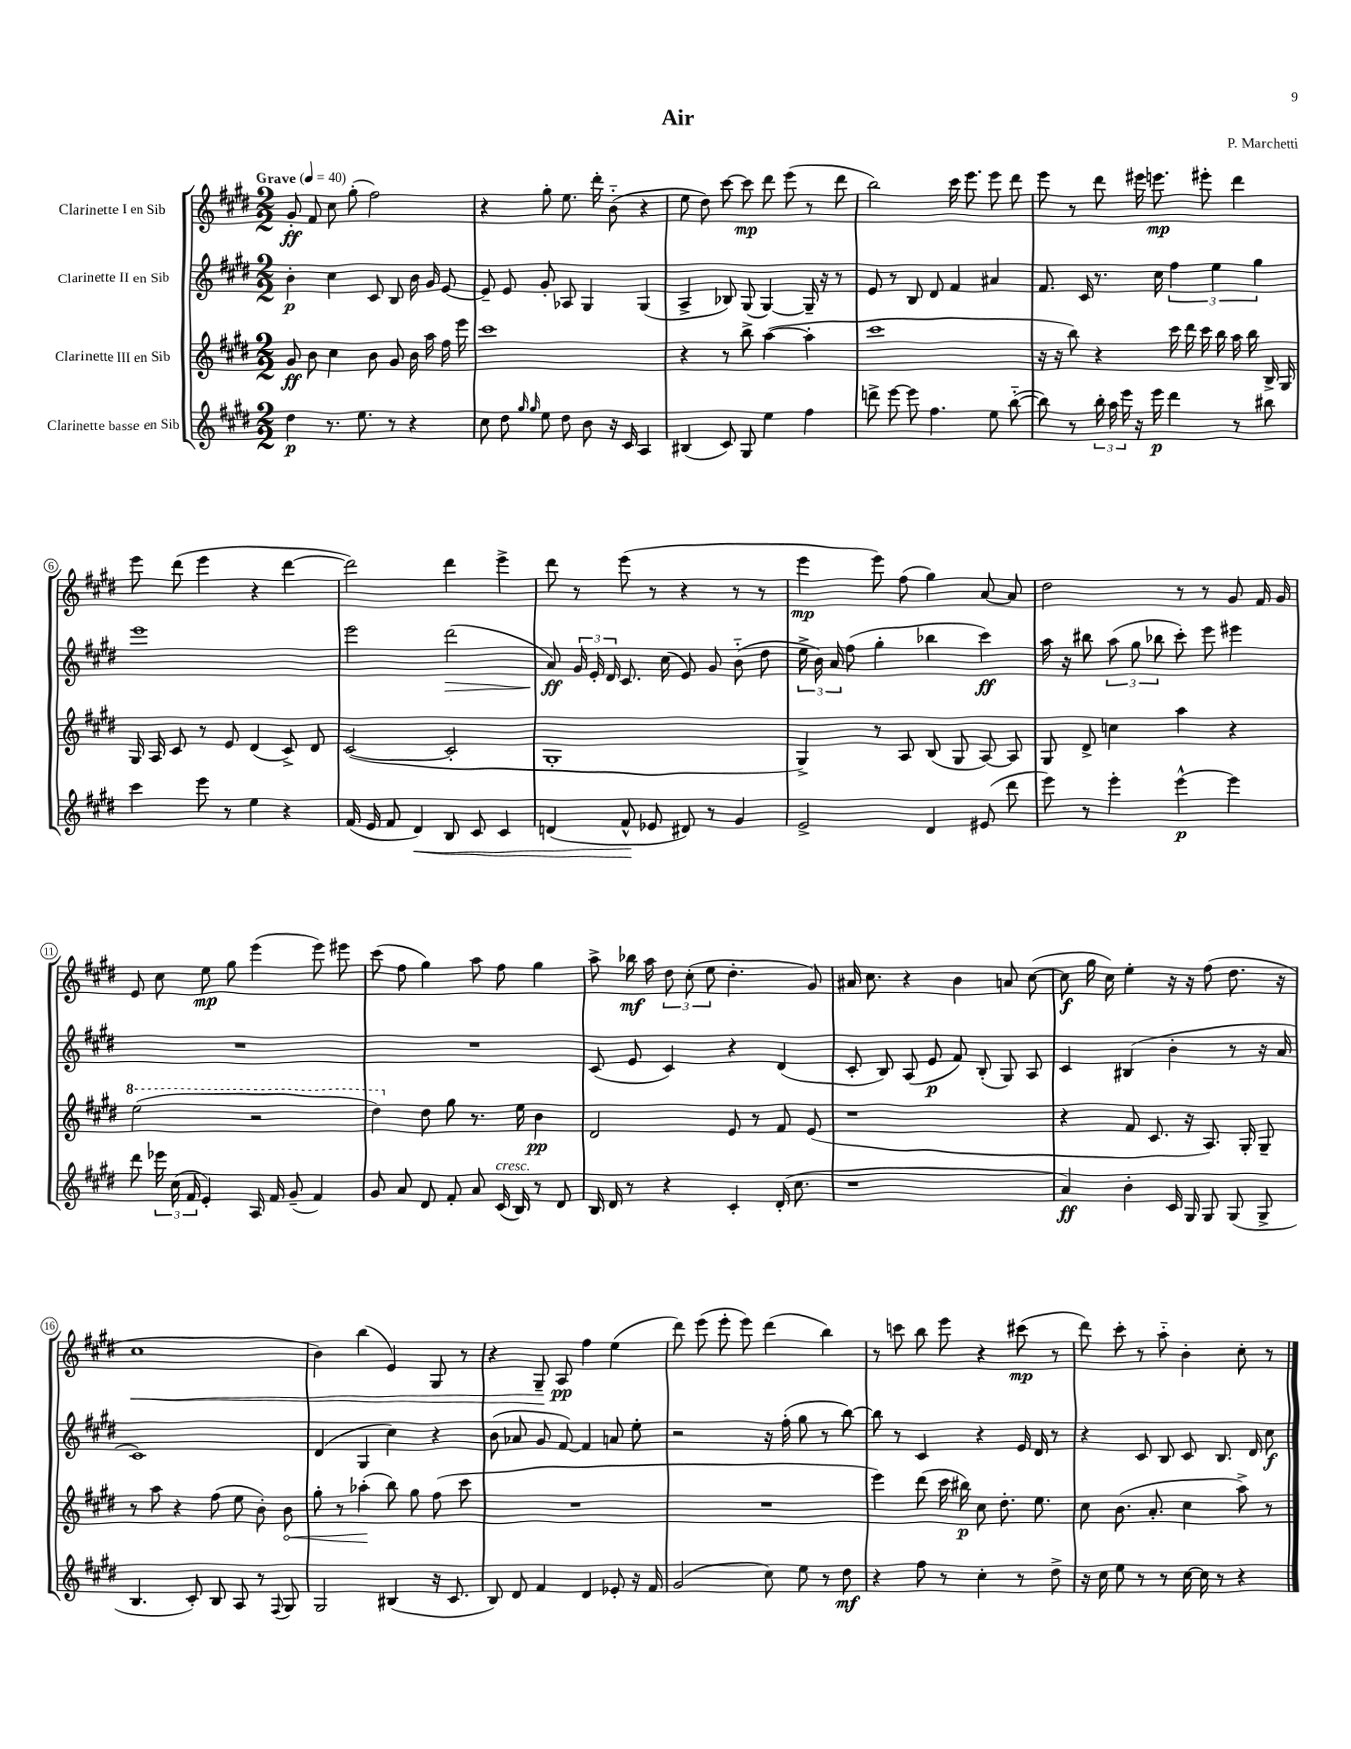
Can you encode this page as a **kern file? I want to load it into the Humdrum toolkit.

**kern	**dynam	**kern	**dynam	**kern	**dynam	**kern	**dynam
*part4	*part4	*part3	*part3	*part2	*part2	*part1	*part1
*staff4	*staff4	*staff3	*staff3	*staff2	*staff2	*staff1	*staff1
*I"Clarinette basse en Sib	*	*I"Clarinette III en Sib	*	*I"Clarinette II en Sib	*	*I"Clarinette I en Sib	*
*clefG2	*	*clefG2	*	*clefG2	*	*clefG2	*
*k[f#c#g#d#]	*	*k[f#c#g#d#]	*	*k[f#c#g#d#]	*	*k[f#c#g#d#]	*
*M2/2	*	*M2/2	*	*M2/2	*	*M2/2	*
*MM40	*	*MM40	*	*MM40	*	*MM40	*
=1	=1	=1	=1	=1	=1	=1	=1
!	!	!	!	!	!	!LO:TX:a:B:t=Grave	!
4dd#\	p	8g#/	ff	4b'\	p	8g#'/	ff
.	.	8b\	.	.	.	8f#/	.
8.r	.	4cc#\	.	4cc#\	.	8cc#\	.
.	.	.	.	.	.	(8gg#'\	.
8.ee\	.	.	.	.	.	.	.
.	.	8b\	.	8c#/	.	2ff#\)	.
8r	.	8g#/	.	8B/	.	.	.
4r	.	16b\	.	16b\	.	.	.
.	.	16aa\	.	16g#/	.	.	.
.	.	16ff#\	.	[8e/	.	.	.
.	.	16eee\	.	.	.	.	.
=2	=2	=2	=2	=2	=2	=2	=2
8cc#\	.	1ccc#	.	8e~/]	.	4r	.
8dd#\	.	.	.	8e/	.	.	.
16qqgg#/	.	.	.	.	.	.	.
16qqgg#/	.	.	.	.	.	.	.
8ee\	.	.	.	8g#'/	.	8gg#'\	.
8dd#\	.	.	.	8A-X/	.	8.ee\	.
8b\	.	.	.	4G#/	.	.	.
.	.	.	.	.	.	16ddd#'\	.
16r	.	.	.	.	.	(8b\	.
16c#/	.	.	.	.	.	.	.
4A/	.	.	.	(4G#/	.	4r	.
=3	=3	=3	=3	=3	=3	=3	=3
(4B#X/	.	4r	.	4A^/	.	8ee\	.
.	.	.	.	.	.	8dd#\)	.
8c#/)	.	8r	.	8B-X/)	.	[8ccc#\	.
8G#/	.	8bb^\	.	(8G#/	.	8ccc#\]	mp
4ee\	.	([4aa\	.	[4G#/)	.	8ddd#\	.
.	.	.	.	.	.	(8eee\	.
4ff#\	.	4aa'\]	.	16G#~/]	.	8r	.
.	.	.	.	16r	.	.	.
.	.	.	.	8r	.	8ddd#\	.
=4	=4	=4	=4	=4	=4	=4	=4
8dddn^\	.	1ccc#	.	8e/	.	2bb\)	.
[8eee\	.	.	.	8r	.	.	.
8eee\]	.	.	.	8B/	.	.	.
4.ff#\	.	.	.	8d#/	.	.	.
.	.	.	.	4f#/	.	16ccc#\	.
.	.	.	.	.	.	8.eee\	.
8ee\	.	.	.	4a#X/	.	8eee\	.
([8bb\	.	.	.	.	.	8ddd#\	.
=5	=5	=5	=5	=5	=5	=5	=5
8bb\])	.	16r	.	8.f#/	.	8eee\	.
.	.	16r	.	.	.	.	.
8r	.	8bb\)	.	.	.	8r	.
.	.	.	.	16c#/	.	.	.
24bb'\	.	4r	.	8.r	.	8ddd#\	.
24aa\	.	.	.	.	.	.	.
24eee\	.	.	.	.	.	.	.
16r	.	.	.	.	.	16eee#X\	.
16eee\	p	.	.	16cc#\	.	8.eeen\	mp
4ddd#\	.	16ccc#\	.	6ff#\	.	.	.
.	.	16ddd#\	.	.	.	.	.
.	.	16ccc#\	.	.	.	8eee#X'\	.
.	.	.	.	6ee\	.	.	.
.	.	16bb\	.	.	.	.	.
8r	.	16aa\	.	.	.	4ddd#\	.
.	.	16bb\	.	.	.	.	.
.	.	.	.	6gg#\	.	.	.
8bb#X\	.	16B^/	.	.	.	.	.
.	.	16G#/	.	.	.	.	.
!!LO:LB:g=z
=6	=6	=6	=6	=6	=6	=6	=6
4ccc#\	.	16G#/	.	1eee	.	8eee\	.
.	.	16A/	.	.	.	.	.
.	.	8c#/	.	.	.	(8ddd#\	.
8eee\	.	8r	.	.	.	4eee\	.
8r	.	8e/	.	.	.	.	.
4ee\	.	(4d#/	.	.	.	4r	.
4r	.	8c#^/)	.	.	.	[4ddd#\	.
.	.	8d#/	.	.	.	.	.
=7	=7	=7	=7	=7	=7	=7	=7
(16f#/	.	([2c#/	.	2eee\	.	2ddd#\])	.
16e/	.	.	.	.	.	.	.
8f#/	.	.	.	.	.	.	.
!	!LO:HP:b	!	!	!	!	!	!
4d#/)	<	.	.	.	.	.	.
!	!	!	!	!	!LO:HP:b	!	!
8B/	.	2c#'/]	.	(2ddd#\	>	4ddd#\	.
8c#/	.	.	.	.	.	.	.
4c#/	.	.	.	.	.	4eee^\	.
=8	=8	=8	=8	=8	=8	=8	=8
(4dn/	.	1G#'	.	8a/)	ff	8ddd#\	.
.	.	.	.	24g#/	]	8r	.
.	.	.	.	24e'/	.	.	.
.	.	.	.	24d#/	.	.	.
8f#^^/	.	.	.	8.c#/	.	(8eee\	.
8e-X/	[	.	.	.	.	8r	.
.	.	.	.	(16cc#\	.	.	.
8d#X/)	.	.	.	8e/)	.	4r	.
8r	.	.	.	8g#/	.	.	.
4g#/	.	.	.	(8b\	.	8r	.
.	.	.	.	8dd#\	.	8r	.
=9	=9	=9	=9	=9	=9	=9	=9
2e^/	.	4G#^/)	.	24ee^\	.	4eee\	mp
.	.	.	.	24b\)	.	.	.
.	.	.	.	24a/	.	.	.
.	.	.	.	(8ff#\	.	.	.
.	.	8r	.	4gg#'\	.	8eee\)	.
.	.	8A/	.	.	.	(8ff#\	.
4d#/	.	(8B/	.	4bb-X\	.	4gg#\)	.
.	.	8G#/	.	.	.	.	.
(8e#X/	.	[8A/)	.	4ccc#\)	ff	[8a/	.
8ddd#\	.	8A/]	.	.	.	8a/]	.
=10	=10	=10	=10	=10	=10	=10	=10
8eee\)	.	8G#/	.	16aa\	.	2dd#\	.
.	.	.	.	16r	.	.	.
8r	.	8d#^/	.	8bb#X\	.	.	.
4eee'\	.	4ccn\	.	(12aa\	.	.	.
.	.	.	.	12gg#\	.	.	.
.	.	.	.	12bb-X\	.	.	.
[4eee^^\	p	4aa\	.	8ccc#'\)	.	8r	.
.	.	.	.	8eee\	.	8r	.
4eee\]	.	4r	.	4eee#X\	.	8g#/	.
.	.	.	.	.	.	16f#/	.
.	.	.	.	.	.	16g#/	.
!!LO:LB:g=z
=11	=11	=11	=11	=11	=11	=11	=11
*	*	*8va	*	*	*	*	*
8ddd#\	.	(2eee\	.	1r	.	8e/	.
24eee-X\	.	.	.	.	.	8cc#\	.
(24cc#\	.	.	.	.	.	.	.
24f#/	.	.	.	.	.	.	.
4e'/)	.	.	.	.	.	8ee\	mp
.	.	.	.	.	.	8gg#\	.
16A/	.	2r	.	.	.	(4eee\	.
16f#/	.	.	.	.	.	.	.
(8g#~/	.	.	.	.	.	.	.
4f#/)	.	.	.	.	.	8eee\)	.
.	.	.	.	.	.	8eee#X\	.
=12	=12	=12	=12	=12	=12	=12	=12
8g#/	.	4ddd#\)	.	1r	.	(8ccc#\	.
8a/	.	.	.	.	.	8ff#\	.
*	*	*X8va	*	*	*	*	*
8d#/	.	8dd#\	.	.	.	4gg#\)	.
8f#'/	.	8gg#\	.	.	.	.	.
8a/	.	8.r	.	.	.	8aa\	.
!LO:TX:a:i:t=cresc.	!	!	!	!	!	!	!
(16c#/	.	.	.	.	.	8ff#\	.
16B/)	.	16ee\	.	.	.	.	.
8r	.	4b\	pp	.	.	4gg#\	.
8d#/	.	.	.	.	.	.	.
=13	=13	=13	=13	=13	=13	=13	=13
16B/	.	2d#/	.	(8c#/	.	8aa^\	.
16d#/	.	.	.	.	.	.	.
8r	.	.	.	8e/	.	16bb-X\	mf
.	.	.	.	.	.	16aa\	.
4r	.	.	.	4c#/)	.	12dd#\	.
.	.	.	.	.	.	(12cc#'\	.
.	.	.	.	.	.	12ee\	.
4c#'/	.	8e/	.	4r	.	4.dd#'\	.
.	.	8r	.	.	.	.	.
(16d#'/	.	8f#/	.	(4d#/	.	.	.
8.cc#\	.	.	.	.	.	.	.
.	.	(8e/	.	.	.	8g#/)	.
=14	=14	=14	=14	=14	=14	=14	=14
1r	.	1r	.	8c#'/	.	16a#X/	.
.	.	.	.	.	.	8.cc#\	.
.	.	.	.	8B/)	.	.	.
.	.	.	.	(8A/	.	4r	.
.	.	.	.	8e/	p	.	.
.	.	.	.	8f#/)	.	4b\	.
.	.	.	.	(8B'/	.	.	.
.	.	.	.	8G#/)	.	8an/	.
.	.	.	.	8A/	.	([8cc#\	.
=15	=15	=15	=15	=15	=15	=15	=15
4a/)	ff	4r	.	4c#/	.	8cc#\]	f
.	.	.	.	.	.	16gg#\	.
.	.	.	.	.	.	16cc#\)	.
4b'\	.	8f#/	.	(4B#X/	.	4ee'\	.
.	.	8.c#/	.	.	.	.	.
16c#/	.	.	.	4b'\	.	16r	.
16G#/	.	16r	.	.	.	16r	.
8G#/	.	8.A/)	.	.	.	(8ff#\	.
(8G#/	.	.	.	8r	.	8.dd#\	.
.	.	16G#'/	.	.	.	.	.
8G#^/	.	8G#~/	.	16r	.	.	.
.	.	.	.	16a/	.	16r	.
!!LO:LB:g=z
=16	=16	=16	=16	=16	=16	=16	=16
!	!	!	!	!	!	!	!LO:HP:b
4.B/	.	8r	.	1c#)	.	1cc#	<
.	.	8aa\	.	.	.	.	.
.	.	4r	.	.	.	.	.
8c#'/)	.	.	.	.	.	.	.
8B/	.	(8ff#\	.	.	.	.	.
8A/	.	8ee\	.	.	.	.	.
8r	.	8b'\)	.	.	.	.	.
8qqF#/	.	.	.	.	.	.	.
!	!	!	!LO:HP:b	!	!	!	!
8G#/	.	8b\	<	.	.	.	.
=17	=17	=17	=17	=17	=17	=17	=17
2G#/	.	8gg#'\	.	(4d#/	.	4b\)	.
.	.	8r	.	.	.	.	.
.	.	(4aa-X'\	.	4G#/	.	(4bb\	.
(4B#X/	.	8bb\)	[	4cc#\)	.	4e/)	.
.	.	8gg#\	.	.	.	.	.
16r	.	(8ff#\	.	4r	.	8G#/	.
8.c#/	.	.	.	.	.	.	.
.	.	8ccc#\	.	.	.	8r	.
=18	=18	=18	=18	=18	=18	=18	=18
8B/)	.	1r	.	(8b\	.	4r	.
8d#/	.	.	.	8a-X/	.	.	.
4f#/	.	.	.	8g#/	.	8G#~/	.
.	.	.	.	[8f#/)	.	8A/	[ pp
4d#/	.	.	.	4f#/]	.	4ff#\	.
8e-X'/	.	.	.	8an/	.	(4ee\	.
16r	.	.	.	8ee'\	.	.	.
16f#/	.	.	.	.	.	.	.
=19	=19	=19	=19	=19	=19	=19	=19
(2g#/	.	1r	.	2r	.	8ddd#\)	.
.	.	.	.	.	.	(8eee\	.
.	.	.	.	.	.	8eee'\	.
.	.	.	.	.	.	8eee\)	.
8cc#\)	.	.	.	16r	.	(4ddd#\	.
.	.	.	.	(16ff#'\	.	.	.
8ee\	.	.	.	8gg#\	.	.	.
8r	.	.	.	8r	.	4bb\)	.
8dd#\	mf	.	.	[8bb\)	.	.	.
=20	=20	=20	=20	=20	=20	=20	=20
4r	.	4eee\)	.	8bb\]	.	8r	.
.	.	.	.	8r	.	8cccn\	.
8ff#\	.	(8ddd#\	.	4c#/	.	8bb\	.
8r	.	16ccc#\	.	.	.	8eee\	.
.	.	16bb#X\)	p	.	.	.	.
4cc#'\	.	8cc#\	.	4r	.	4r	.
.	.	8.dd#'\	.	.	.	.	.
8r	.	.	.	16e/	.	(8ccc#X\	mp
.	.	8.ee\	.	16d#/	.	.	.
8dd#^\	.	.	.	8r	.	8r	.
=21	=21	=21	=21	=21	=21	=21	=21
16r	.	8cc#\	.	4r	.	8ddd#\)	.
16cc#\	.	.	.	.	.	.	.
8ee\	.	(8.b\	.	.	.	8ccc#'\	.
8r	.	.	.	8c#/	.	8r	.
.	.	8.a'/	.	.	.	.	.
8r	.	.	.	8B/	.	8aa\	.
[16cc#\	.	4cc#\	.	8c#/	.	4b'\	.
16cc#\]	.	.	.	.	.	.	.
8r	.	.	.	8.B/	.	.	.
4r	.	8aa^\)	.	.	.	8cc#'\	.
.	.	.	.	16d#/	.	.	.
.	.	8r	.	8cc#\	f	8r	.
==	==	==	==	==	==	==	==
*-	*-	*-	*-	*-	*-	*-	*-
